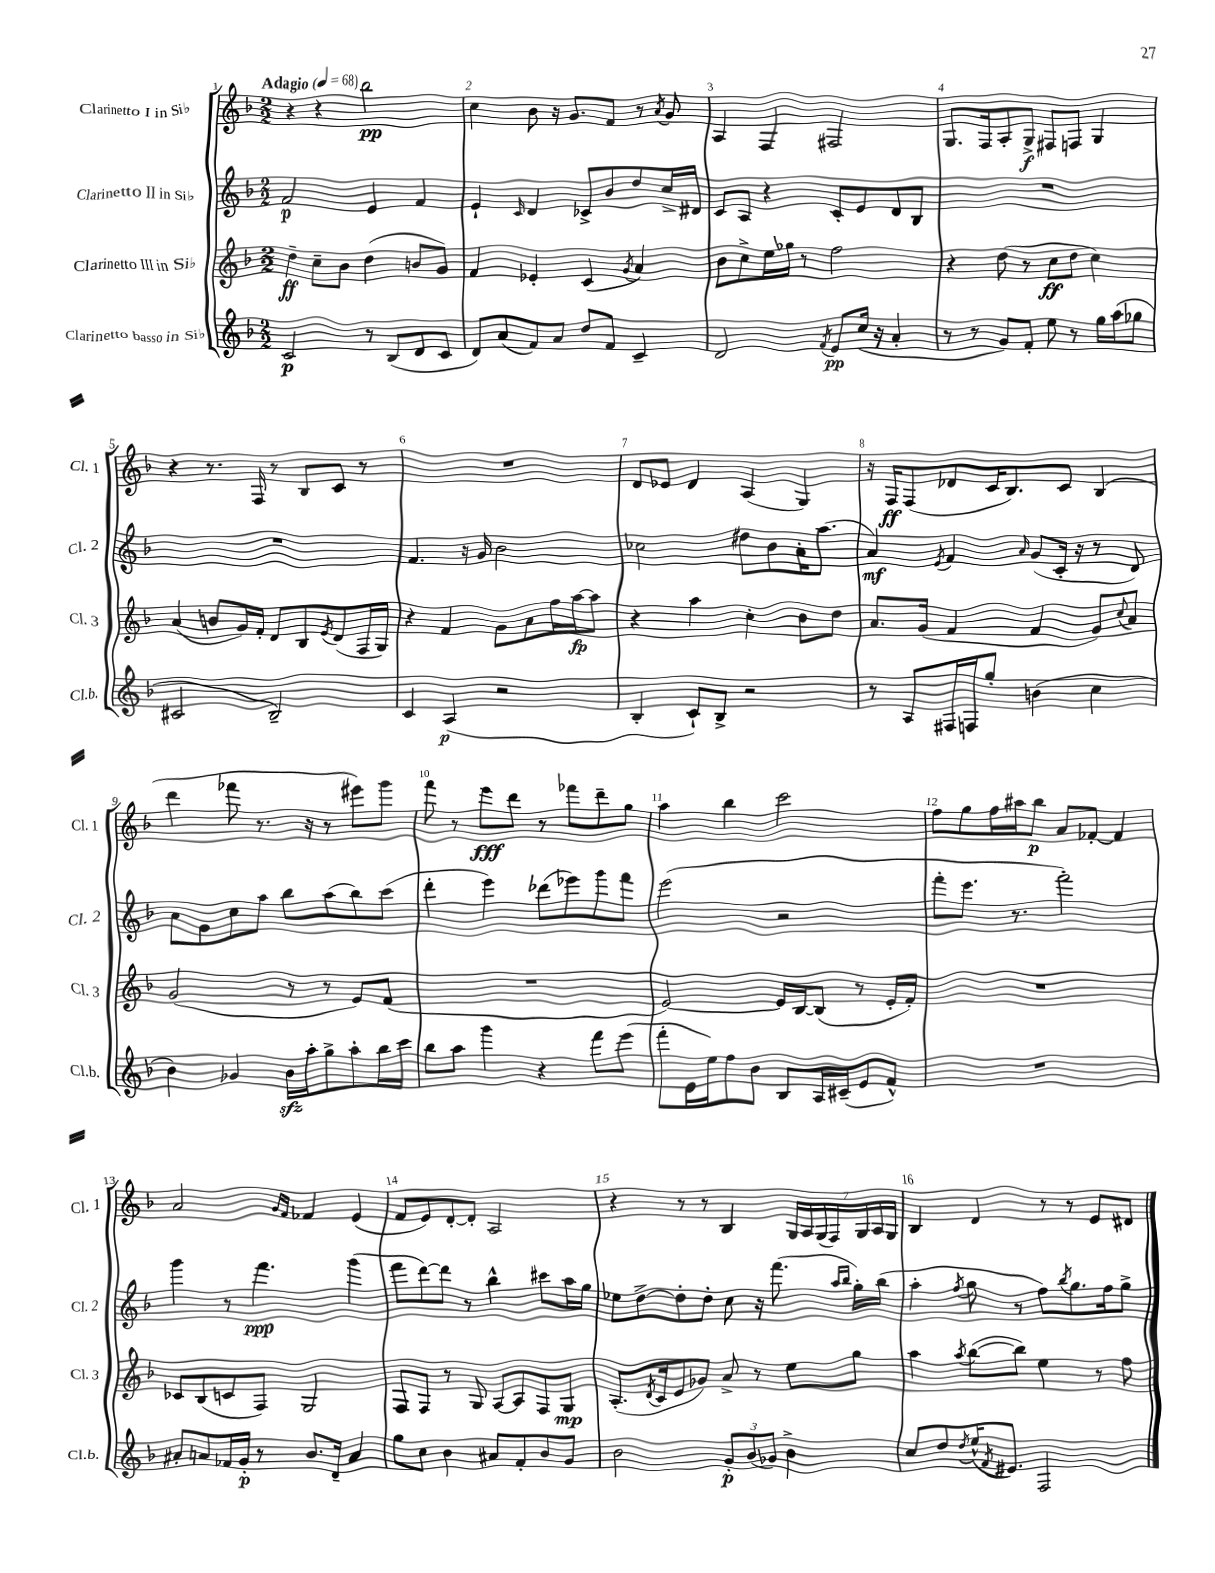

**kern	**kern	**kern	**kern
*staff4	*staff3	*staff2	*staff1
*clefG2	*clefG2	*clefG2	*clefG2
*k[b-]	*k[b-]	*k[b-]	*k[b-]
*M2/2	*M2/2	*M2/2	*M2/2
*MM68	*MM68	*MM68	*MM68
2c	4dd~	2f	4r
.	8cc~	.	4r
.	8b-	.	.
8r	(4dd	4e	2bb-
(8B-	.	.	.
8d	8b	4f	.
8c	8g)	.	.
=	=	=	=
8d)	4f	4e`	4cc
(8a	.	.	.
.	.	16qqc	.
8f)	4e-'	4d	8b-
8a	.	.	16r
.	.	.	8.g
8dd	(4c	8c-^	.
8f	.	8b-	8f
.	8qg	.	.
4c~	4a)	8dd	8r
.	.	.	8qa
.	.	16cc^	8g
.	.	16d#	.
=	=	=	=
2d	8b-	8c	4A
.	8cc^	8A	.
.	16ee	4r	4F
.	16gg-	.	.
.	8r	.	.
8qf	.	.	.
8e	2ff	8c'	2F#
(16cc	.	8e	.
16r	.	.	.
4a'	.	8d	.
.	.	8B-	.
=	=	=	=
8r	4r	1r	8.G
8r	.	.	.
.	.	.	16F
8g)	(8dd	.	8A'
8f'	8r	.	8G^
8ee	8cc	.	8F#
8r	8dd	.	8F
16gg	4cc)	.	4G
(16aa	.	.	.
8gg-	.	.	.
=	=	=	=
2c#	(4a	1r	4r
.	8b	.	8.r
.	16g)	.	.
.	16f'	.	16F
2B-~)	8d	.	8r
.	8B-	.	8B-
.	8qe	.	.
.	(8d	.	8c
.	16F	.	8r
.	16G)	.	.
=	=	=	=
4c	4r	4.f	1r
(4A	4f	.	.
.	.	16r	.
.	.	16g	.
2r	8g	2b-	.
.	8a	.	.
.	16ff	.	.
.	[16aa	.	.
.	8aa]	.	.
=	=	=	=
4B-'	4r	2cc-	8d
.	.	.	8e-
8c`)	4aa	.	4d
8B-^	.	.	.
2r	4cc'	8dd#	(4A
.	.	8b-	.
.	8b-	16a'	4G)
.	.	(8.aa	.
.	8dd	.	.
=	=	=	=
8r	8.a	4a)	16r
.	.	.	16F
8A	.	.	(8F
.	(16g	.	.
.	.	8qe	.
16F#	4f	4f	8d-
16F	.	.	.
8gg'	.	.	16c
.	.	.	8.B-)
.	.	16qqa	.
(4b	4f	(8g	.
.	.	16c'	8c
.	.	16r	.
4cc	8g)	8r	(4B-
.	8qqcc	.	.
.	8a	8d)	.
=	=	=	=
4b-)	(2g	8a	4ddd
.	.	8g	.
4g-	.	8cc	8fff-
.	.	8aa	8.r
16b-	8r	8bb-	.
16aa'	.	.	16r
8gg^	8r	(8aa	8r
8aa'	8e)	8bb-)	8eee#)
16bb-	(8f	(8ccc	8ggg
16ccc	.	.	.
=	=	=	=
8bb-	1r	4ddd'	8fff
8aa	.	.	8r
4ggg	.	4eee)	8eee
.	.	.	8ddd
4r	.	(8ddd-	8r
.	.	8eee-)	8fff-
8fff	.	8ggg	8ddd~
(8eee	.	8fff	8gg
=	=	=	=
8fff'	[2e)	(2eee	4aa
16e	.	.	.
16ee)	.	.	.
8ff	.	.	4bb-
8b-	.	.	.
8B-	16e]	2r	2ccc
.	[16B-	.	.
16A	(8B-]	.	.
(16c#~	.	.	.
8e	8r	.	.
8f^^)	16e'	.	.
.	16f')	.	.
=	=	=	=
1r	1r	8fff'	8ff
.	.	8.eee	8gg
.	.	.	16ff
.	.	8.r	16aa#
.	.	.	8bb-
.	.	2fff')	8a
.	.	.	[8f-'
.	.	.	4f-]
=	=	=	=
8a#'	8c-	4ggg	2a
8a	(8B-	.	.
16f-	8c	8r	.
16g'	.	.	.
8r	8F)	4.fff	.
.	.	.	16qqg
.	.	.	16qqf
8.b-	2G	.	4f-
16d~	.	.	.
4a	.	(4ggg	(4e
=	=	=	=
8gg	8F	8fff	8f
8cc	8F	[8ddd)	8e)
4b-	8r	8ddd]	[8d'
.	8G	8r	8d']
8a#	[8A	4bb-^^	2A
8f'	8A]	.	.
8b-	8F	8ccc#	.
8g	8G	16aa	.
.	.	16gg	.
=	=	=	=
2b-	(8.A'	8ee-	4r
.	.	[8dd^	.
.	8qd	.	.
.	16c	.	.
.	8e	8dd']	8r
.	8g-)	8dd'	8r
12g'	8a^	8cc	4B-
(12b-	.	.	.
.	8r	16r	.
12g-)	.	.	.
.	.	(8.fff	.
4b-^	8ee	.	28G
.	.	.	28A
.	.	.	(28G
.	.	.	28F)
.	.	16qqaa	.
.	.	16qqbb-	.
.	8gg	16gg')	.
.	.	.	28G
.	.	.	28A
.	.	(16bb-	.
.	.	.	28G
=	=	=	=
8cc	4aa	4aa'	4B-
8dd	.	.	.
8qdd	8qaa	8qff	.
(16ee^^	([8bb-	8gg	4d
8qf	.	.	.
8.e#)	.	.	.
.	8bb-])	8r	.
2F	4ee	8ff)	8r
.	.	8qbb-	.
.	.	8.gg	8r
.	8r	.	8e
.	.	16ff	.
.	8ff	8gg^	8d#
==	==	==	==
*-	*-	*-	*-
